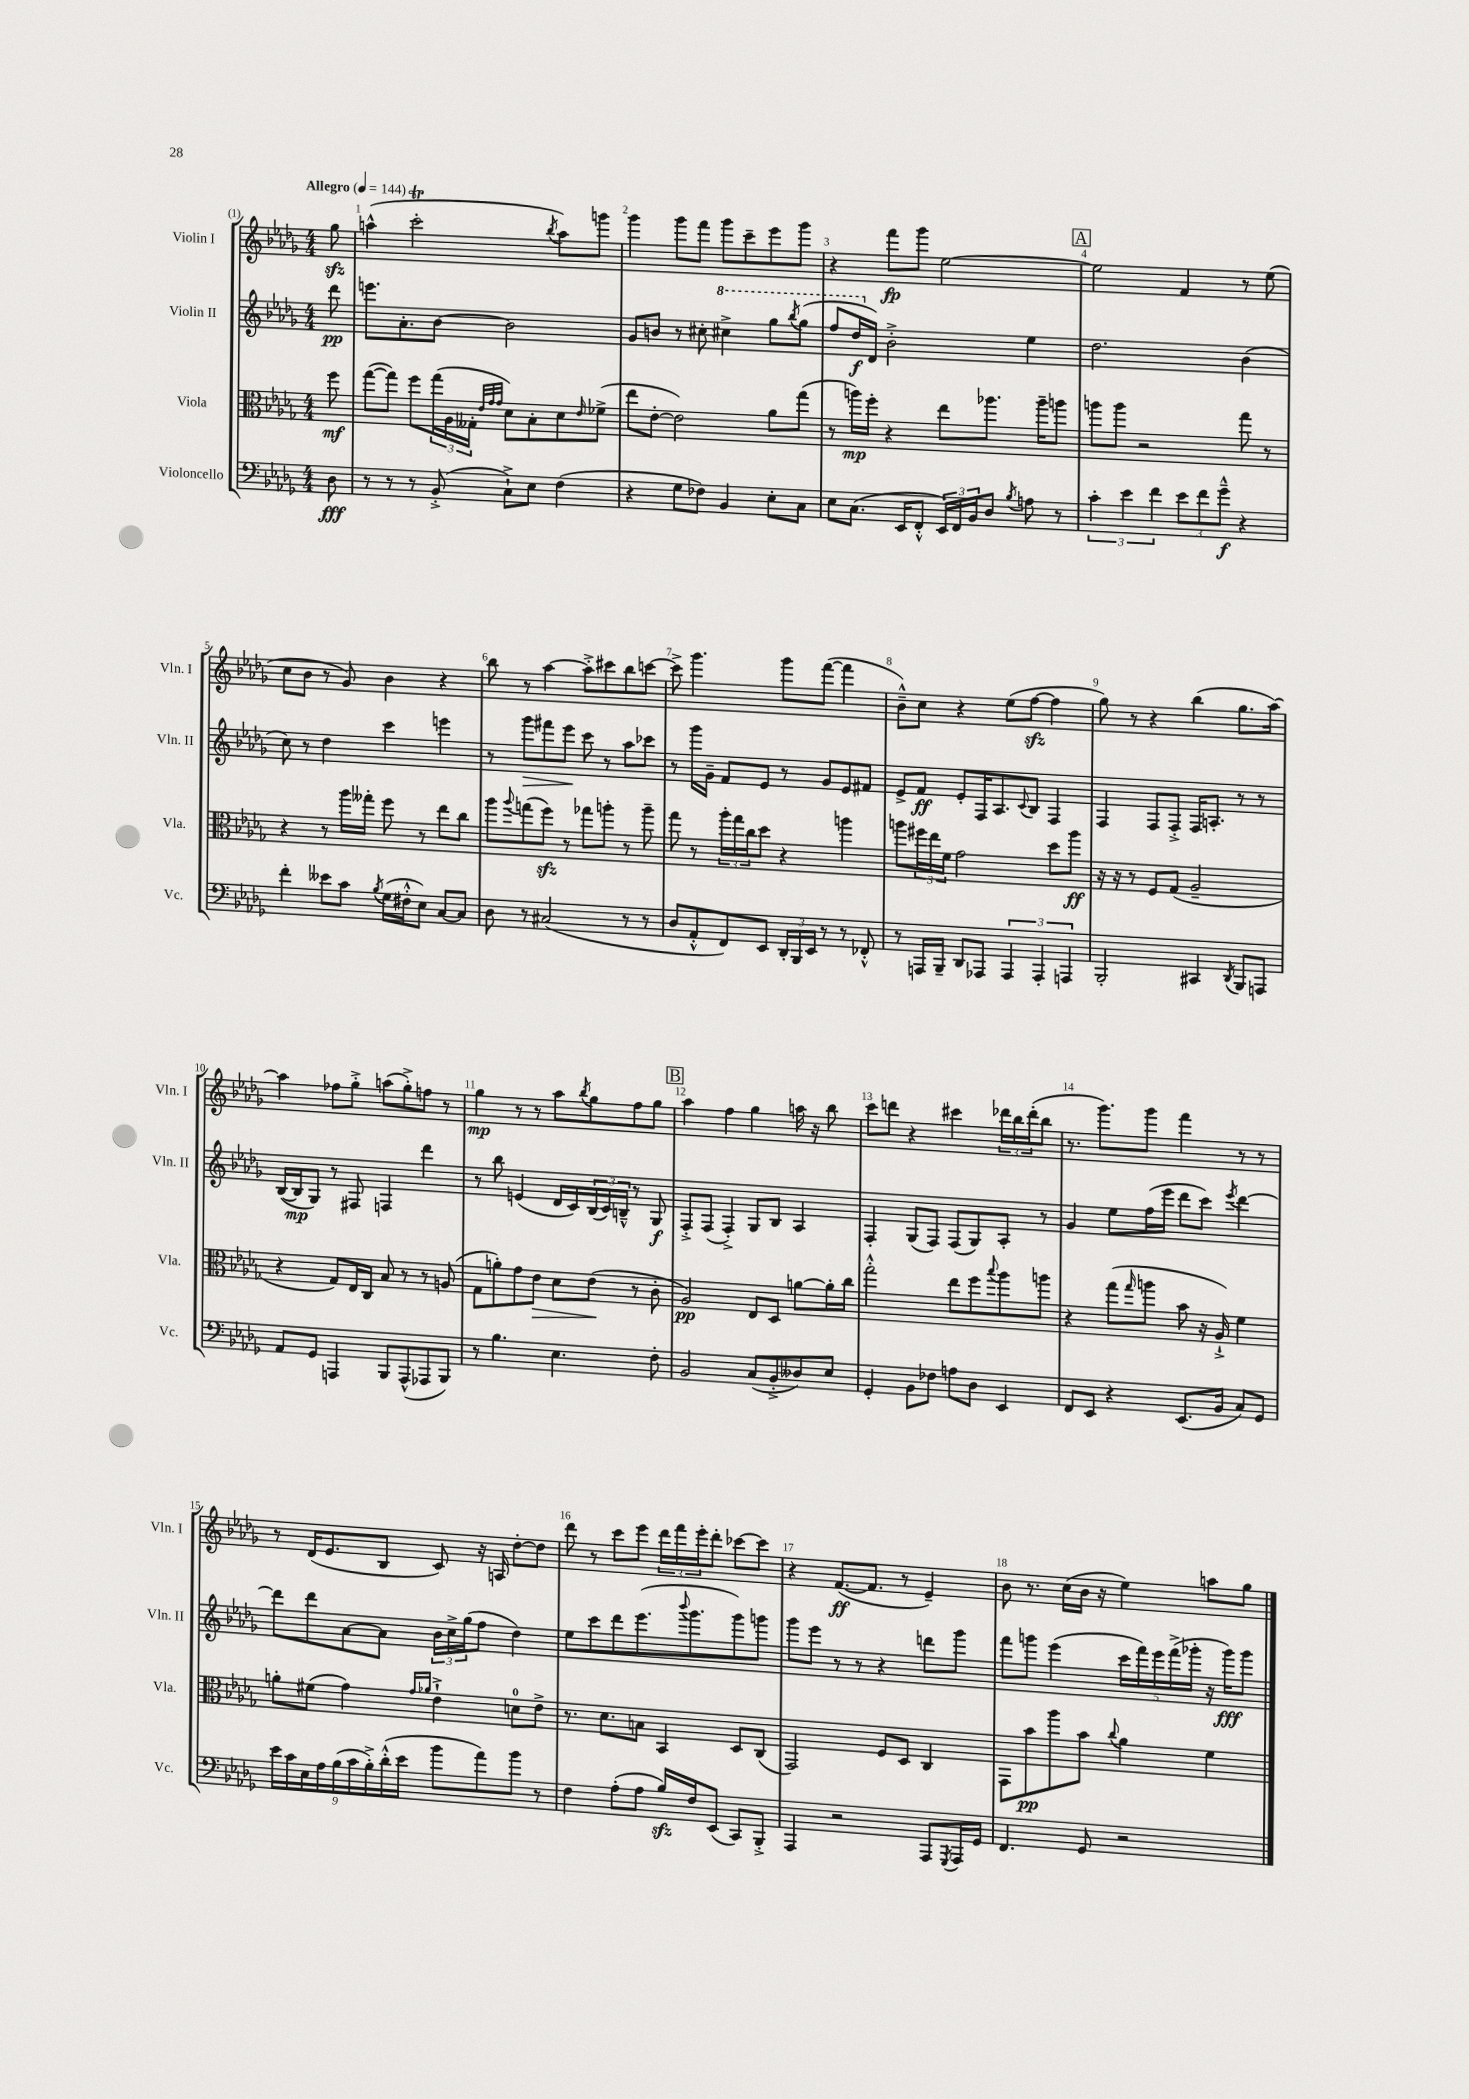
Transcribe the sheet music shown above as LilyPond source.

<<
\new StaffGroup <<
\new Staff = "s0" \with { instrumentName = "Violin I" shortInstrumentName = "Vln. I" } {
    \clef treble \key des \major \numericTimeSignature \time 4/4 \partial 8 \tempo "Allegro" 4 = 144
    ges''8\sfz |
    a''4-^( c'''2-.\trill \acciaccatura { bes''8 } a''8) g'''8 |
    ges'''4 ges'''8 f'''8 ges'''8 c'''8-- ees'''8 ges'''8 |
    r4 f'''8\fp ges'''8 ees''2~ |
    \mark \markup { \box "A" } ees''2 f'4 r8 ees''8( |
    c''8 bes'8 r8 ges'8) bes'4 r4 |
    bes''8 r8 aes''4~ aes''8-.-> cis'''8 bes''8 c'''8~ |
    c'''8-> ges'''4. ges'''8 f'''8~( f'''4 |
    bes'8---^) c''8 r4 ees''8( f''8~\sfz f''4 |
    ges''8) r8 r4 bes''4( ges''8. aes''16~) |
    aes''4 fes''8 ges''8-.-> a''8( ges''8-.->) f''8 r8 |
    ges''4\mp r8 r8 aes''8 \acciaccatura { bes''8 } ges''8 f''8 ges''8 |
    \mark \markup { \box "B" } aes''4 f''4 ges''4 a''16 r16 bes''8 |
    c'''8 d'''8 r4 cis'''4 \tuplet 3/2 { des'''16 bes''16 des'''16-.( } bes''8 |
    r8. ges'''8.) ges'''8 f'''4 r8 r8 |
    r8 des'16( ees'8. bes8 c'8) r16 a16 des''8~-. des''8 |
    des'''8 r8 c'''8 ees'''8 \tuplet 3/2 { des'''16 f'''16 ees'''16-. } des'''8-. ces'''8~ ces'''8 |
    r4 f'8.~\ff( f'8. r8 ees'4--) |
    bes'8 r8. c''16( bes'16 r16 ees''4) a''8 ges''8 \bar "|." |
}
\new Staff = "s1" \with { instrumentName = "Violin II" shortInstrumentName = "Vln. II" } {
    \clef treble \key des \major \numericTimeSignature \time 4/4 \partial 8
    des'''8\pp |
    e'''8. aes'8.-. bes'8~ bes'2 |
    ges'8 b'8 r8 cis''8-. \ottava #1 cis'''4-> ges'''8 \acciaccatura { bes'''8 } ges'''8( |
    f'''8 des'''16\f \ottava #0 des'16) bes'2-.-> ees''4 |
    \mark \markup { \box "A" } des''2. bes'4( |
    c''8) r8 des''4 c'''4 e'''4 |
    r8 ges'''8\> fis'''8 ees'''8\! c'''8 r8 aes''8 ces'''8 |
    r8 ges'''16 ges'16-- f'8 ees'8 r8 ges'8 ees'8 fis'8 |
    ees'8-> f'8\ff ees'8-. f16 aes8. \appoggiatura { c'8 } bes8 f4 |
    f4 f8 f8-.-> f16 a8.-. r8 r8 |
    bes16~( bes16\mp ges8) r8 fis8 f4 des'''4 |
    r8 bes''8 e'4( des'16 c'16) \tuplet 3/2 { bes16( c'16) b16---^ } r8 ges8\f |
    \mark \markup { \box "B" } f8-.-> f8( f4-.->) ges8 bes8 aes4 |
    f4-. ges8( f8) f8( ges8) aes8-. r8 |
    ges'4 ees''8 f''16( ees'''16 des'''8 c'''8) \acciaccatura { ees'''8 } des'''4~ |
    des'''8 des'''8 aes'8~ aes'8 \tuplet 3/2 { bes'16 c''16-> ges''16( } f''8 des''4) |
    ees''8 c'''8 des'''8 ees'''8.( \appoggiatura { bes'''8 } ges'''8. ges'''8) g'''8 |
    ges'''8 ees'''8 r8 r8 r4 d'''8 ges'''8 |
    f'''8 g'''8 ees'''4( \tuplet 5/4 { c'''16 f'''16) ees'''16 f'''16->( ges'''16-. } r16 ges'''16\fff) ges'''8 \bar "|." |
}
\new Staff = "s2" \with { instrumentName = "Viola" shortInstrumentName = "Vla." } {
    \clef alto \key des \major \numericTimeSignature \time 4/4 \partial 8
    f''8\mf |
    ges''8~( ges''8) f''8 \tuplet 3/2 { ges''16( aes16 geses16-. } \grace { ees'32 ges'32 ges'32 } des'8) bes8-. des'8 \grace { ees'16 } fes'8->( |
    ees''8 ees'8~-. ees'2) aes'8 ges''8( |
    r8 a''16\mp) f''16-. r4 ees''8 aes''8. aes''16-- a''8 |
    \mark \markup { \box "A" } a''8 a''8 r2 ges''8 r8 |
    r4 r8 aes''16 geses''16-. f''8 r8 ees''8 c''8 |
    aes''8 \appoggiatura { aes''8 } g''8( f''8\sfz) r8 ges''8 a''8-. r8 a''8-- |
    ges''8 r8 \tuplet 3/2 { aes''16-. ges''16 c''16 } des''8 r4 a''4 |
    a''8 \tuplet 3/2 { fis''16 ees''16 f'16 } ges'2 des''8 a''8\ff |
    r16 r16 r8 f8 ges8( aes2-- |
    r4 ges8) ees16 c16 bes8 r8 r8 a8( |
    ges8 a'8-.) ges'8 ees'8\> des'8 ees'8\!( r8 c'8-. |
    \mark \markup { \box "B" } aes2\pp) ees8 des8 a'8~ a'16-. c''16 |
    ges''2-.-^ ees''8 f''8 \appoggiatura { bes''8 } aes''8 a''8 |
    r4 ges''8( \grace { ges''16 } a''8 bes'8 r16 aes16-!->) f'4 |
    a'8-. fis'8( ges'4) \grace { ges'16 aes'16 } ees'4-!-> d'8-0 ees'8-> |
    r8. des'8. b8 bes,4 des8 c8( |
    ges,2) f8 des8 c4 |
    ges,8 bes'8\pp aes''8 bes'8 \appoggiatura { c''8 } aes'4 f'4 \bar "|." |
}
\new Staff = "s3" \with { instrumentName = "Violoncello" shortInstrumentName = "Vc." } {
    \clef bass \key des \major \numericTimeSignature \time 4/4 \partial 8
    des8\fff |
    r8 r8 r8 bes,8-.->( c8-!->) ees8 f4( |
    r4 ges8 fes8) bes,4 ees8-. c8 |
    ees8 c8.( ees,16 f,8-.-^ \tuplet 3/2 { ees,16) f,16 bes,16 } des8 \acciaccatura { bes8 } a8 r8 |
    \mark \markup { \box "A" } \tuplet 3/2 { c'4-. ees'4 f'4 } \tuplet 3/2 { ees'8 f'8 ges'8---^\f } r4 |
    f'4-. eeses'8 c'8 \acciaccatura { bes8 } ges16( fis16-.-^ ees8) c8~ c8 |
    des8 r8 cis2( r8 r8 |
    des8 aes,8-.-^ f,8) ees,8 \tuplet 3/2 { des,16-. bes,,16 ees,16 } r8 r8 fes,8-.-^ |
    r8 a,,16 bes,,16-- des,8 aes,,8 \tuplet 3/2 { aes,,4 aes,,4-. a,,4 } |
    bes,,2-. cis,4 \acciaccatura { des,8 } bes,,8 a,,8 |
    aes,8 ges,8 a,,4 bes,,8 a,,8-^( aes,,8 bes,,8) |
    r8 bes4. ees4. f8-. |
    \mark \markup { \box "B" } bes,2 c8( bes,8-.-> deses8) ees8 |
    ges,4-. bes,8 fes8 a8 des8 ees,4 |
    f,8 ees,8 r4 ees,8.( bes,16 c8) ges,8 |
    \tuplet 9/8 { ees'16 c'16 ees16 aes16 bes16( c'16 bes16-.->) des'16-.-^( ees'16 } bes'8 aes'8) bes'8 r8 |
    f4 aes8-.( aes8 bes16\sfz) f16 ees,8( c,8) bes,,8-.-> |
    aes,,4 r2 aes,,8 \acciaccatura { ges,,8 } aes,,16 ges,16 |
    f,4. ges,8 r2 \bar "|." |
}
>>
>>
\layout { \context { \Score \override BarNumber.break-visibility = ##(#f #t #t) barNumberVisibility = #all-bar-numbers-visible } }
